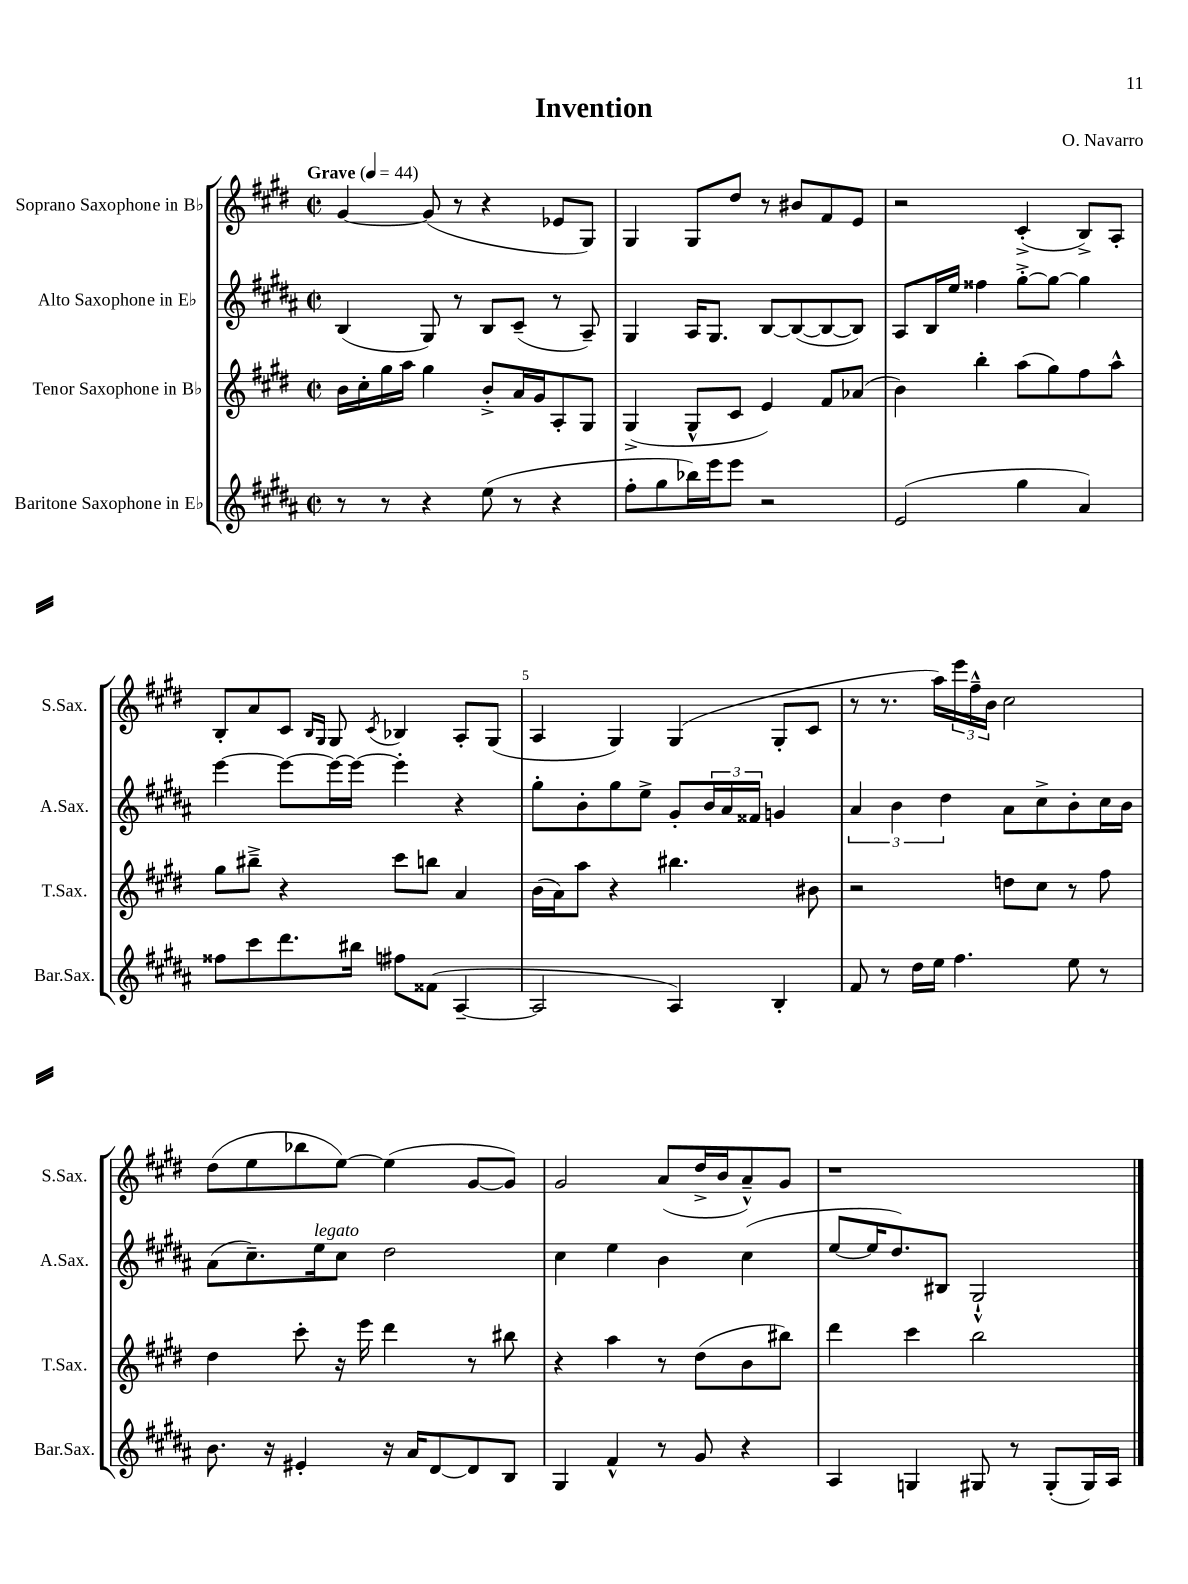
\header { title = "Invention" composer = "O. Navarro" }
<<
\new StaffGroup <<
\new Staff = "s0" \with { instrumentName = "Soprano Saxophone in Bb" shortInstrumentName = "S.Sax." } {
    \clef treble \key e \major \defaultTimeSignature \time 2/2 \tempo "Grave" 4 = 44
    gis'4~ gis'8( r8 r4 ees'8 gis8) |
    gis4 gis8 dis''8 r8 bis'8 fis'8 e'8 |
    r2 cis'4-.->( b8->) a8-. |
    b8-. a'8 cis'8 \grace { b16 gis16 } gis8 \acciaccatura { cis'8 } bes4 a8-. gis8( |
    a4 gis4) gis4( gis8-. cis'8 |
    r8 r8. a''16) \tuplet 3/2 { e'''16 fis''16---^ b'16 } cis''2 |
    dis''8( e''8 bes''8 e''8~) e''4( gis'8~ gis'8) |
    gis'2 a'8( dis''16-> b'16 a'8---^) gis'8 |
    r1 \bar "|." |
}
\new Staff = "s1" \with { instrumentName = "Alto Saxophone in Eb" shortInstrumentName = "A.Sax." } {
    \clef treble \key b \major \defaultTimeSignature \time 2/2
    b4( gis8) r8 b8 cis'8--( r8 ais8--) |
    gis4 ais16 gis8. b8~ b8~( b8~ b8) |
    ais8 b16 e''16 fisis''4 gis''8~-.-> gis''8~ gis''4 |
    e'''4~ e'''8~ e'''16~ e'''16~ e'''4-. r4 |
    gis''8-. b'8-. gis''8 e''8-> gis'8-. \tuplet 3/2 { b'16 ais'16 fisis'16 } g'4 |
    \tuplet 3/2 { ais'4 b'4 dis''4 } ais'8 cis''8-> b'8-. cis''16 b'16 |
    ais'8( cis''8.--) e''16^\markup { \italic "legato" } cis''8 dis''2 |
    cis''4 e''4 b'4 cis''4( |
    e''8~ e''16 dis''8.) bis8 gis2-!-^ \bar "|." |
}
\new Staff = "s2" \with { instrumentName = "Tenor Saxophone in Bb" shortInstrumentName = "T.Sax." } {
    \clef treble \key e \major \defaultTimeSignature \time 2/2
    b'16 cis''16-. gis''16 a''16 gis''4 b'8-.-> a'16 gis'16 a8-. gis8 |
    gis4->( gis8-^ cis'8 e'4) fis'8 aes'8( |
    b'4) b''4-. a''8( gis''8) fis''8 a''8-^ |
    gis''8 bis''8---> r4 cis'''8 b''8 a'4 |
    b'16( a'16) a''8 r4 bis''4. bis'8 |
    r2 d''8 cis''8 r8 fis''8 |
    dis''4 cis'''8-. r16 e'''16 dis'''4 r8 bis''8 |
    r4 a''4 r8 dis''8( b'8 bis''8) |
    dis'''4 cis'''4 b''2 \bar "|." |
}
\new Staff = "s3" \with { instrumentName = "Baritone Saxophone in Eb" shortInstrumentName = "Bar.Sax." } {
    \clef treble \key b \major \defaultTimeSignature \time 2/2
    r8 r8 r4 e''8( r8 r4 |
    fis''8-. gis''8 bes''16) e'''16 e'''8 r2 |
    e'2( gis''4 ais'4) |
    fisis''8 cis'''8 dis'''8. bis''16 fis''8 fisis'8( ais4~-- |
    ais2 ais4) b4-. |
    fis'8 r8 dis''16 e''16 fis''4. e''8 r8 |
    b'8. r16 eis'4-. r16 ais'16 dis'8~ dis'8 b8 |
    gis4 fis'4-^ r8 gis'8 r4 |
    ais4 g4 gis8 r8 gis8-.( gis16) ais16 \bar "|." |
}
>>
>>
\layout { \context { \Score \override BarNumber.break-visibility = ##(#f #t #t) barNumberVisibility = #(every-nth-bar-number-visible 5) } }
